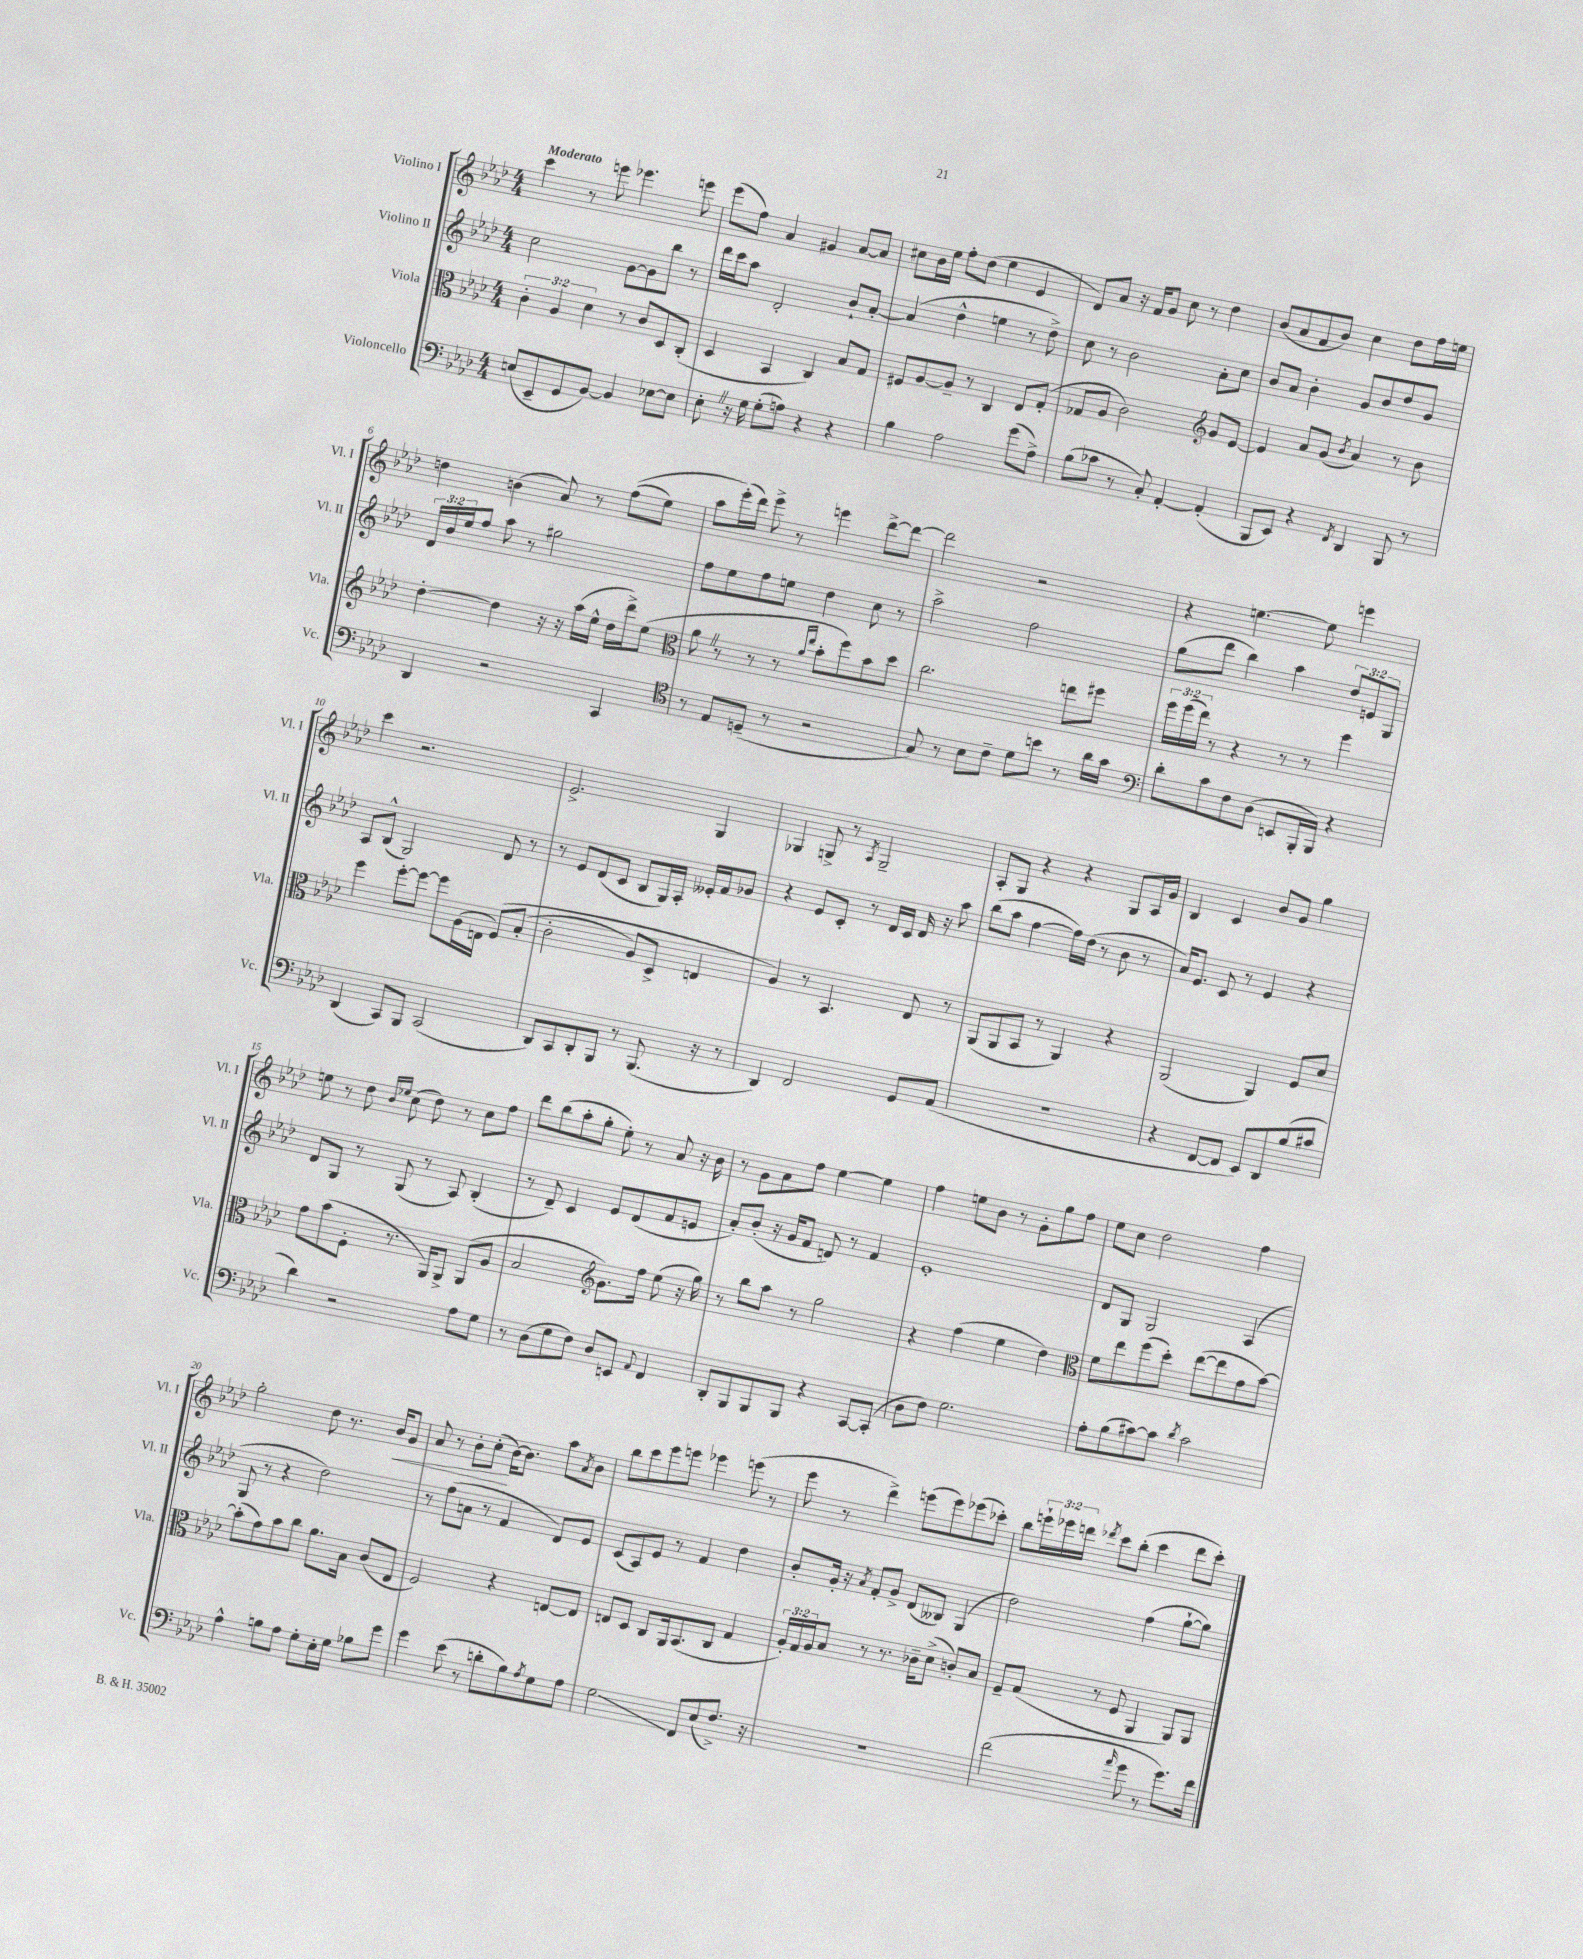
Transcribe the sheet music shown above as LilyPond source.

<<
\new StaffGroup <<
\new Staff = "s0" \with { instrumentName = "Violino I" shortInstrumentName = "Vl. I" } {
    \clef treble \key aes \major \numericTimeSignature \time 4/4 \override Staff.TupletNumber.text = #tuplet-number::calc-fraction-text \tempo "Moderato"
    c'''4 r8 e'''8 ees'''4. e'''8 |
    ees'''8( f''8) aes'4 gis'4 aes'8~ aes'8 |
    cis''8 bes'16 ees''16 f''8-. des''8( ees''4 ees'4 |
    des'8) aes'8 r16 f'16 g'8 c''8 r8 des''4 |
    bes'8( aes'8 f'8 bes'8) c''4 des''8 f''16 e''16 |
    d''4 b'4( aes'8) r8 f''8(\( ees''8) |
    aes''8 ees'''16-.(\) des'''16) ees'''8-> r8 e'''4 des'''8~-> des'''8~ |
    des'''2 r2 |
    r4 e''4.~ e''8 e'''4 |
    c'''4 r2. |
    ees'2.-> g4 |
    ges4 g8-> r8 \acciaccatura { aes8 } g2-- |
    aes8-. g8 r4 r4 g8 aes16 g'16 |
    bes4 c'4 bes'8 g'8 g''4 |
    e''8 r8 des''8 \grace { bes'16 ees''16 } c''8( des''8) r8 c''8 f''8 |
    des'''8 bes''8( aes''8-. g''8-. ees''8-.) r8 aes'8 r16 bes'16 |
    r8 g'8 aes'8 f''8 ees''4~ ees''4 |
    f''4 e''8 bes'8 r8 g'8-. g''8 f''8 |
    ees''8 c''8 des''2 f''4 |
    g''2-. des''8 r8. bes'16\< g'8 |
    aes'8 r8 bes'8-. c''8-.\!( bes'16~) bes'8. aes''8 \acciaccatura { aes'8 } bes'8 |
    bes''8 c'''8 ees'''8 e'''8 ees'''4 e'''8( r8 |
    ees'''8 r8 des'''4->) e'''8( e'''8) ees'''8( ces'''8-.) |
    bes''8 \tuplet 3/2 { e'''16-! ees'''16 d'''16 } \acciaccatura { des'''8 } c'''8 bes''8-.( c'''4 des'''8 c'''8-.) \bar "|." |
}
\new Staff = "s1" \with { instrumentName = "Violino II" shortInstrumentName = "Vl. II" } {
    \clef treble \key aes \major \numericTimeSignature \time 4/4 \override Staff.TupletNumber.text = #tuplet-number::calc-fraction-text
    c''2 g'8~ g'8 bes''8 r8 |
    des'''16 c'''16 aes''8 des'2-. bes'8-! aes'8~-. |
    aes'4( des''4-^ e''4 r8 des''8->) |
    c''8 r8 bes'2 aes'8-. c''8 |
    bes'8 aes'8 bes'4-. g'8 bes'8 des''8 g'8 |
    \tuplet 3/2 { des'16 bes'16 ees''16 } f''8 aes''8 r8 gis''2 |
    f''8 ees''8 f''8 e''8 des''4 c''8 r8 |
    aes''2-> f''2 |
    g''8( des'''8 bes''4) aes''4 \tuplet 3/2 { des''8 e'8 g8 } |
    aes8 bes8-^( g2) des'8 r8 |
    r8 ees'8 des'8( c'8 bes8 g16) aes16-. eeses'16-. f'16 ges'8 |
    r4 ees'8 c'8-. r8 des'16 c'16 des'16 r16 aes''8 |
    bes''8( aes''8 f''4~ f''16) des''16( r8 bes'8 r8 |
    aes'16) ees'8. c'8 r8 ees'4 r4 |
    des'8 g8 r8 g8( r8 aes8) bes4-.( |
    r8 des'8--) c'4 ees'8 des'8( f'8 e'8 |
    aes'8-.) bes'8-.( r16 g'16 f'8 d'8) r8 f'4 |
    ees'1-. |
    des'8 g8 g2 aes4( |
    g8 r8 r4 des''2) |
    r8 f''8( a'8 r8 f'4 des'8) ees'8 |
    c'8( aes8) ees'8 r8 f'4 des''4 |
    bes'8-. g'16-. r16 \acciaccatura { aes'8 } f'8-. g'8-> des'8( beses8) g4( |
    des''2) f''4( g''8~-! g''8) \bar "|." |
}
\new Staff = "s2" \with { instrumentName = "Viola" shortInstrumentName = "Vla." } {
    \clef alto \key aes \major \numericTimeSignature \time 4/4 \override Staff.TupletNumber.text = #tuplet-number::calc-fraction-text
    \tuplet 3/2 { c'4-. aes4 des'4 } r8 c'8 des8 c8-.( |
    des4 bes,4 c4) bes8 g8 |
    fis8 aes8~ aes8-- r8 c4 ees8 g8-.( |
    ges8 aes8 c'2) \clef treble g'8 ees'8~ |
    ees'4 aes'8 g'8( \acciaccatura { bes'8 } aes'4) r8 bes'8 |
    des''4~-. des''4 r16 r16 aes''16( ees''16-^ des''16 des'''16->) ees''8( |
    \clef alto aes'8 \once \override BreathingSign.text = \markup { \musicglyph "scripts.caesura.straight" } \breathe r8 r8 r8 \grace { aes'16 ees''16 } bes'8-. f''8) bes'8 des''8 |
    c''2. e''8 fis''8 |
    \tuplet 3/2 { f''16 f''16( ees''16) } r8 r4 r8 r8 f''4 |
    f''4 f''8~-. f''8~ f''8 aes16( e16 f8)\( bes8-.( |
    c'2-. aes8) des8-> e4 |
    aes4\) r8 bes,4. ees8 r8 |
    aes,8( aes,8 bes,8 r8 aes,4) r4 |
    aes,2( aes,4) f8 des'8 |
    g'8 bes'8( f8-. r8. aes,16) aes,8-> aes,8( aes8 |
    bes2 \clef treble g'8.) f''16 ees''8( r16 g''16) |
    r8 bes''8 aes''8 r8 g''2 |
    r4 f''4( ees''4 des''4) |
    \clef alto f'8 ees''8 f''8( des''8-.) ees''8~( ees''8 g'8 bes'8~) |
    bes'8-.( g'8) bes'8 c''8 aes'8. bes16 c'8( ees8 |
    f2) r4 e8~ e8 |
    e8 des8 c8 aes,16 bes,8.( c8 g4 |
    \tuplet 3/2 { aes16-.) g16 aes16 } bes8 r8 r8. ces'16-- des'8->( c'8-.) bes8 |
    f8-- g8( r8 f8 aes,4 aes,8) aes,8 \bar "|." |
}
\new Staff = "s3" \with { instrumentName = "Violoncello" shortInstrumentName = "Vc." } {
    \clef bass \key aes \major \numericTimeSignature \time 4/4
    e8( ees,8-- g,8 bes,8~) bes,4 ees8~ ees8 |
    ees8-. \once \override BreathingSign.text = \markup { \musicglyph "scripts.caesura.straight" } \breathe r16 g16 g8-.( a8) r4 r4 |
    bes4 aes2 g'8( aes8->) |
    bes8( ces'8 r8 c8-.) aes,4~-. aes,4-.( |
    bes,,8 ees,8) r4 \acciaccatura { f,8 } des,4 bes,,8 r8 |
    des,4 r2 c,4 |
    \clef tenor r8 ees8 d8--( r8 r2 |
    g8) r8 bes8 c'8-- des'8 b'8 r8 aes'16 g'16 |
    \clef bass des'8-. c'8 f8 des8( e,8 bes,,16-. bes,,16) r4 |
    des,4( c,8) bes,,8 c,2( |
    des,8) c,8 des,8-. bes,,8 r8 bes,,8.( r16 r8 |
    des,4) f,2 g,8 aes,8( |
    r1 |
    r4 f,8~ f,8 ees,8) des,8 bes8( cis'8 |
    des'4) r2 aes8 g8 |
    r8 des8( g8 f8) des8 e,8 \appoggiatura { aes,8 } f,4 |
    des,8-. bes,,8 bes,,8 bes,,8 r4 c,8~ c,8-.( |
    des8 f8) g2. |
    aes8-. bes8( cis'8~) cis'8 \acciaccatura { des'8 } cis'2 |
    aes4-^ b8 aes8 g8-. ees16-. g16 bes8 g'8 |
    g'4 ees'8( r8 d'8-. bes8) \acciaccatura { aes8 } g8 aes8 |
    g2\glissando f,8 ees8( f8.->) r16 |
    R1 |
    f'2( \grace { aes'16 } g'8 r8 g'8.) f'16 \bar "|." |
}
>>
>>
